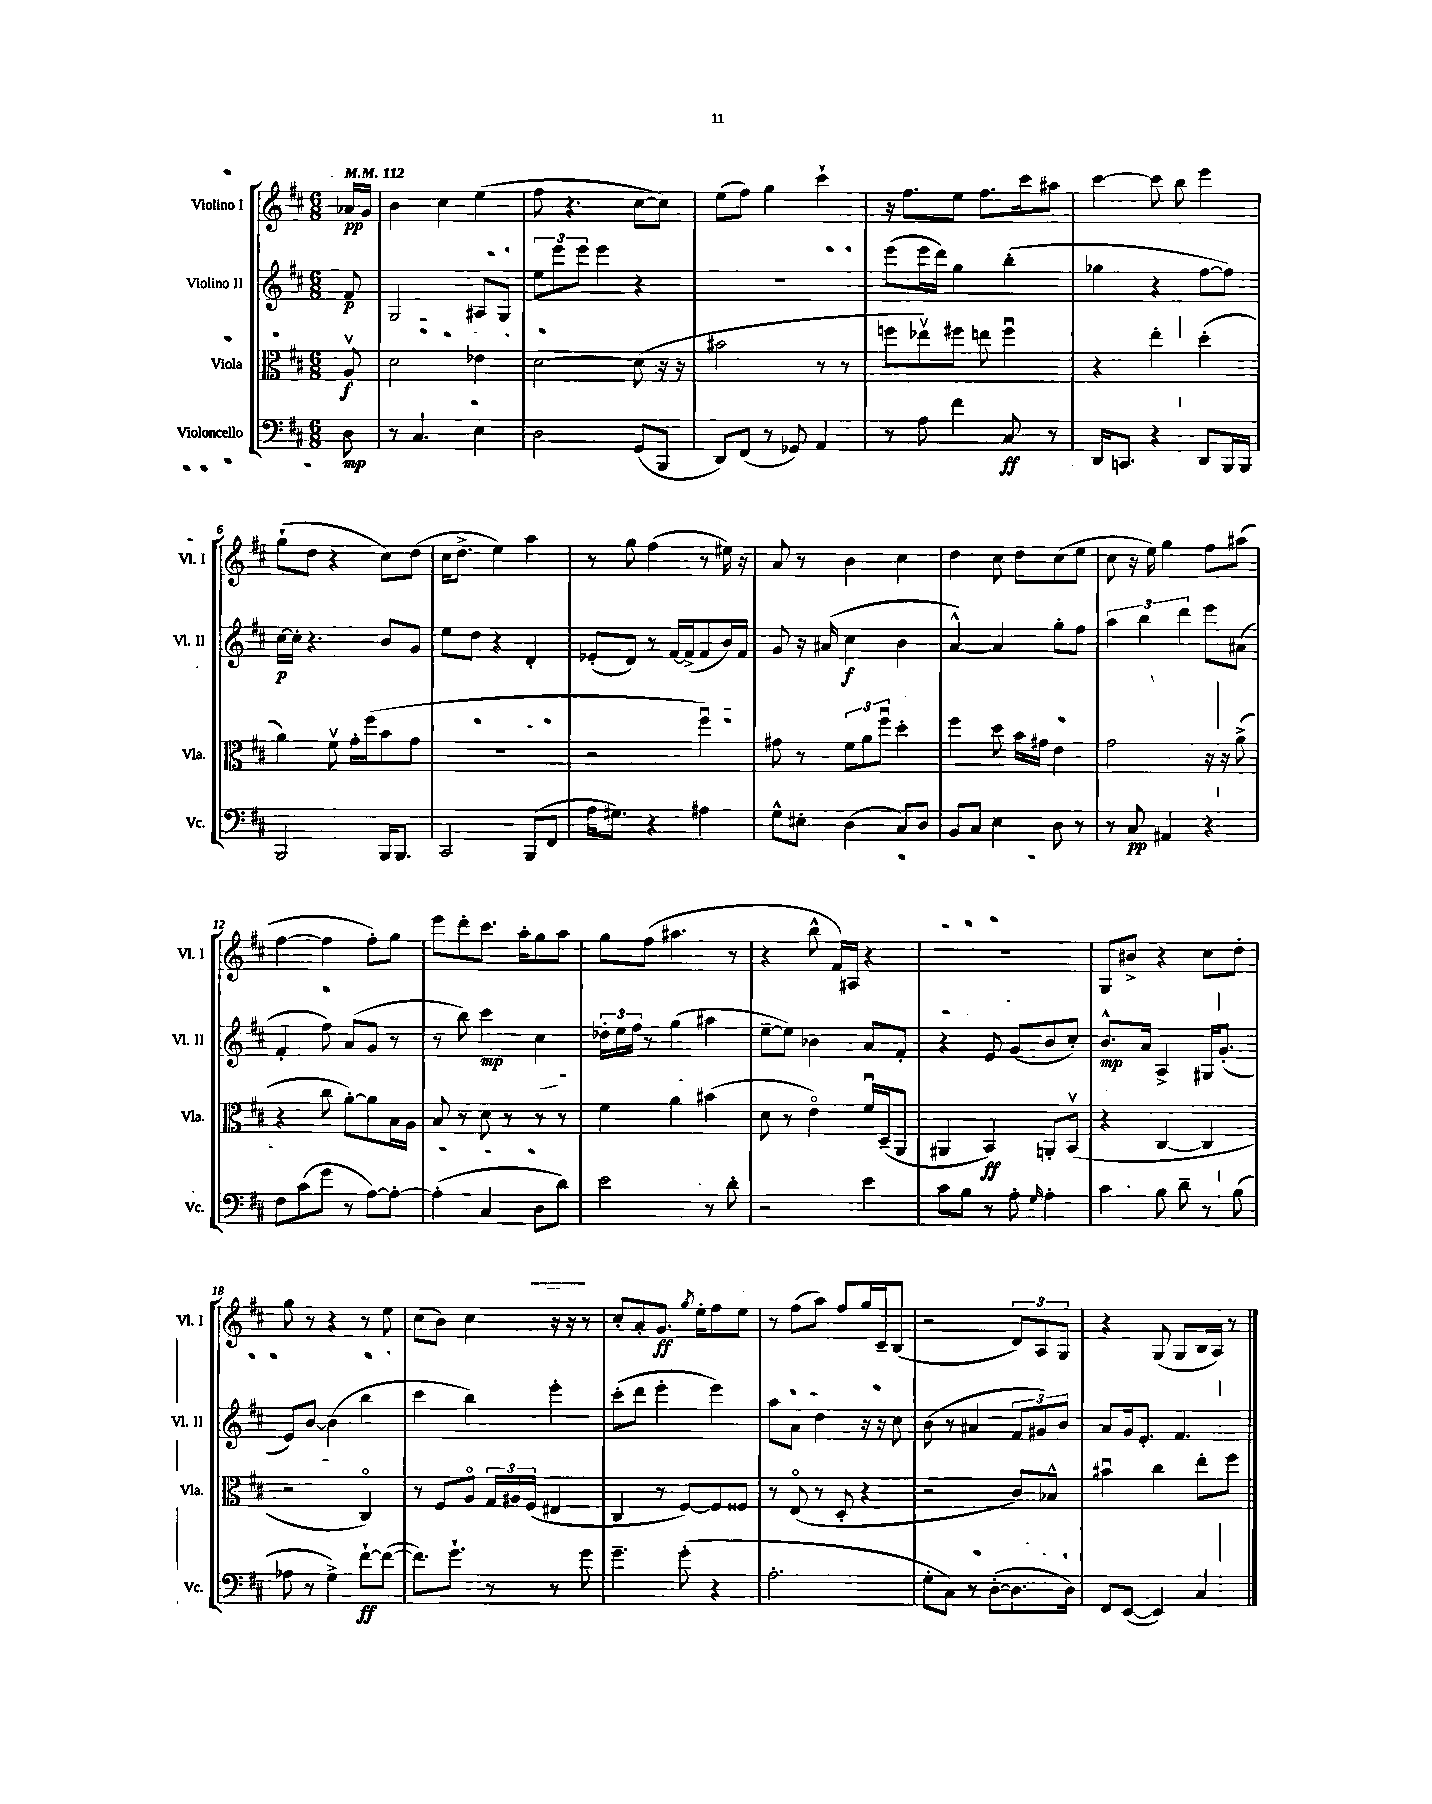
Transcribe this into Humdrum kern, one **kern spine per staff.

**kern	**kern	**kern	**kern
*staff4	*staff3	*staff2	*staff1
*clefF4	*clefC3	*clefG2	*clefG2
*k[f#c#]	*k[f#c#]	*k[f#c#]	*k[f#c#]
*M6/8	*M6/8	*M6/8	*M6/8
*MM112	*MM112	*MM112	*MM112
8D	8Av	8f#	16a-
.	.	.	16g
=	=	=	=
8r	2d	2G	4b
4.C#	.	.	.
.	.	.	4cc#
4E	4e-	8A#	(4ee
.	.	8G	.
=	=	=	=
2D	[2d	12ee	8ff#
.	.	12eee	.
.	.	.	4.r
.	.	12eee	.
.	.	4eee	.
(8GG	(8d]	4r	[8cc#
8BBB	16r	.	8cc#])
.	16r	.	.
=	=	=	=
8DD)	2b#	2.r	(8ee
(8FF#	.	.	8ff#)
8r	.	.	4gg
8GG-)	.	.	.
4AA	8r	.	4ccc#`
.	8r	.	.
=	=	=	=
8r	8ff	(8eee	16r
.	.	.	8.ff#
8A	8ee-v)	16eee	.
.	.	16ddd)	.
4f#	8ff#	4gg	8ee
.	8ee	.	8.ff#
8C#	4ff#u	(4bb'	.
.	.	.	16ccc#
8r	.	.	8aa#
=	=	=	=
16DD	4r	4gg-	[4ccc#
8.CC	.	.	.
4r	4ee'	4r	8ccc#]
.	.	.	8bb
8DD	(4dd'	[8ff#	4eee
16BBB	.	8ff#])	.
16BBB	.	.	.
=	=	=	=
2BBB	4a)	[16cc#	(8gg`
.	.	16cc#']	.
.	.	4.r	8dd
.	8f#v	.	4r
.	16g'	.	.
.	(16ff#	.	.
16BBB	8b	8b	8cc#)
8.BBB	.	.	.
.	8g	8g	(8dd
=	=	=	=
2CC#	2.r	8ee	16cc#
.	.	.	8.dd^
.	.	8dd	.
.	.	4r	4ee)
(8BBB	.	4d'	4aa
8FF#	.	.	.
=	=	=	=
16A	2r	(8e-'	8r
8.G#)	.	.	.
.	.	8d)	8gg
4r	.	8r	(4ff#
.	.	[16f#	.
.	.	(16f#^]	.
4A#	4ff#u)	8f#	8r
.	.	16b)	16ee#)
.	.	16f#	16r
=	=	=	=
8G^^	8g#	8g	8a
8E#'	8r	16r	8r
.	.	(16a#	.
(4D	12f#	4cc#	4b
.	12a	.	.
.	12ff#u	.	.
8C#)	4dd'	4b	4cc#
8D	.	.	.
=	=	=	=
8BB	4ff#	[4a^^)	4dd
8C#	.	.	.
4E	8dd	4a]	8cc#
.	16b	.	8dd
.	16g#	.	.
8D	4e	8gg'	(8cc#
8r	.	8ff#	8ee
=	=	=	=
8r	2g	6aa	8cc#
8C#	.	.	16r
.	.	6bb	.
.	.	.	16ee)
4AA#	.	.	4gg
.	.	6ddd	.
4r	16r	8eee	8ff#
.	16r	.	.
.	(8a^	(8a#	(8aa#
=	=	=	=
8F#	4r	4f#'	[4ff#
(8c#	.	.	.
8g	8cc#	8ff#)	4ff#]
8r	[8a')	(8a	.
[8A)	8a]	8g	8ff#')
8A'_	16B	8r	8gg
.	16A	.	.
=	=	=	=
(4A']	8B	8r	8eee
.	8r	8bb)	8ddd'
4C#	8d	4ccc#	8.ccc#
.	8r	.	.
.	.	.	16aa'
8D	8r	4cc#	8gg
8d)	8r	.	8aa
=	=	=	=
2e	4f#	24dd-'	8gg
.	.	24ee	.
.	.	24ff#	.
.	.	8r	(8ff#
.	4a	(4gg	4.aa#
8r	(4b#	4aa#	.
8d'	.	.	8r
=	=	=	=
2r	8d	[8ee~	4r
.	8r	8ee])	.
.	4eo)	4b-	8bb^^
.	.	.	16f#)
.	.	.	16A#
4e	16f#u	8a	4r
.	(16D~	.	.
.	8AA	8f#'	.
=	=	=	=
8c#	4AA#	4r	2.r
8B	.	.	.
8r	4BB)	8e	.
8A'	.	(8g	.
16qqG	.	.	.
4A'	8AA'	8b	.
.	(8BBv	8cc#')	.
=	=	=	=
4c#	4r	8.b^^	8G
.	.	.	8b#^
.	.	16a	.
8B	[4C#	4A^	4r
8d~	.	.	.
8r	4C#]	16G#	8cc#
.	.	(8.g'	.
(8B	.	.	8dd'
=	=	=	=
8A-	2r	8e)	8gg
8r	.	[8b	8r
4G^)	.	(4b]	4r
[8f#`	4C#o)	4bb	8r
(8f#_	.	.	8ee
=	=	=	=
8.f#])	8r	4ccc#	(8cc#
.	8F#	.	8b)
8.g`	.	.	.
.	8Ao	4bb)	4cc#
8r	24G	.	.
.	24A#	.	.
.	(24F#	.	.
8r	4E#	4eee'	16r
.	.	.	16r
8g	.	.	8r
=	=	=	=
4.g~	4C#	(8ccc#'	8cc#'
.	.	8ddd	8a'
.	8r	4eee'	8.g
(8g'	[8F#)	.	.
.	.	.	8qgg
.	.	.	16ee'
4r	8F#]	4eee)	8ff#
.	8F##	.	8ee
=	=	=	=
2.A'	8r	8aa	8r
.	(8Eo	8a	(8ff#
.	8r	4dd	8aa)
.	8D'	.	8ff#
.	4r	16r	16gg
.	.	16r	16c#~
.	.	8cc#	(8B
=	=	=	=
8G'	2r	(8b	2r
8C#)	.	8r	.
8r	.	4a#	.
([8D'	.	.	.
8.D]	8c#)	12f#	12d)
.	.	12g#)	12A
.	8B-^^	.	.
.	.	12b	12G
16D)	.	.	.
=	=	=	=
8FF#	4b#u	8a	4r
([8EE	.	16g	.
.	.	8.e'	.
4EE])	4cc#	.	(8G
.	.	4.f#	8G
4C#	8ee'	.	16B
.	.	.	16A)
.	8ff#	.	8r
==	==	==	==
*-	*-	*-	*-
